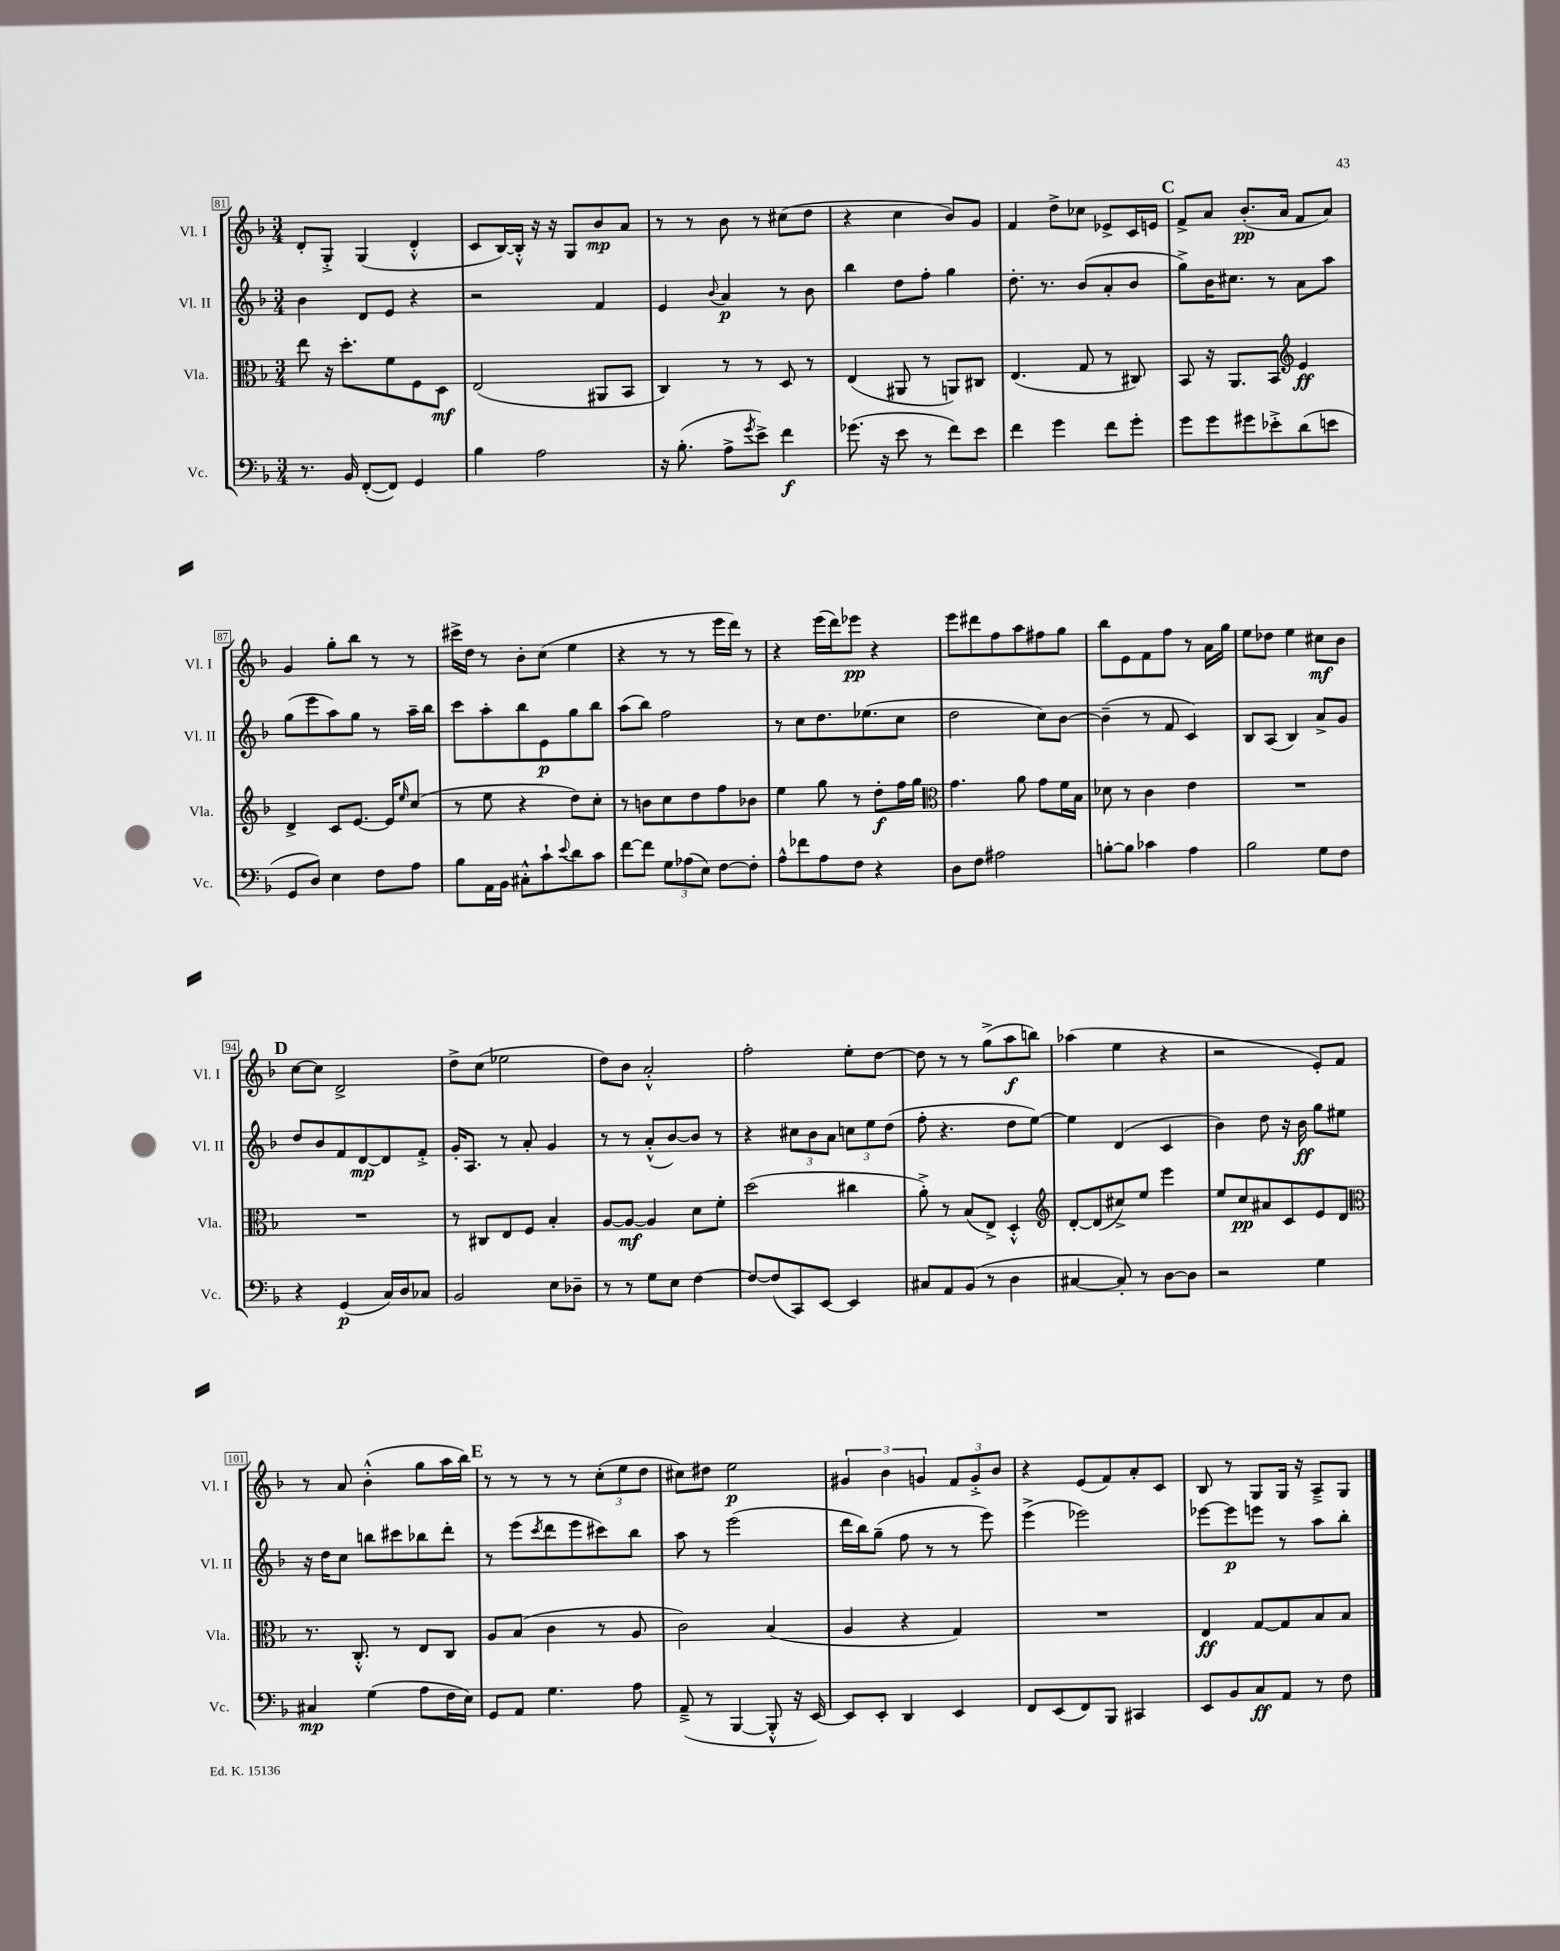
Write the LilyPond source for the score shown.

<<
\new StaffGroup <<
\new Staff = "s0" \with { instrumentName = "Vl. I" shortInstrumentName = "Vl. I" } {
    \clef treble \key f \major \numericTimeSignature \time 3/4
    d'8-. g8-.-> g4( d'4-.-^ |
    c'8 bes16~) bes16-.-^ r16 r16 g8 bes'8\mp a'8 |
    r8 r8 bes'8 r8 cis''8( d''8 |
    r4 c''4 bes'8) g'8 |
    f'4 d''8-> ces''8 ees'8-> c'16 e'16 |
    \mark \markup { \bold "C" } f'8-> a'8 bes'8.-.\pp( a'16 f'8 a'8) |
    g'4 g''8-. bes''8 r8 r8 |
    cis'''16-> d''16 r8 bes'8-. c''8( e''4 |
    r4 r8 r8 e'''16 d'''16) r8 |
    r4 e'''16( d'''16) ees'''8\pp r4 |
    e'''8 dis'''8 f''8 a''8 fis''8 g''8 |
    bes''8 e'8 f'8 f''8 r8 a'16 g''16 |
    e''8 des''8 e''4 cis''8\mf bes'8 |
    \mark \markup { \bold "D" } c''8~ c''8 d'2-> |
    d''8-> c''8( ees''2 |
    d''8) bes'8 a'2-.-^ |
    f''2-. e''8-. d''8~ |
    d''8 r8 r8 g''8->( a''8\f b''8) |
    aes''4( e''4 r4 |
    r2 e'8-.) f'8 |
    r8 a'8 bes'4-.-^( g''8 a''16 bes''16) |
    \mark \markup { \bold "E" } r8 r8 r8 r8 \tuplet 3/2 { c''8-.( e''8 d''8 } |
    cis''8) dis''8 e''2\p |
    \tuplet 3/2 { gis'4 bes'4 g'4 } \tuplet 3/2 { f'8 g'8-.-> bes'8 } |
    r4 e'8( f'8) a'8-. c'8 |
    bes8 r8 g8 g16 r16 a8---> g8 \bar "|." |
}
\new Staff = "s1" \with { instrumentName = "Vl. II" shortInstrumentName = "Vl. II" } {
    \clef treble \key f \major \numericTimeSignature \time 3/4
    bes'4 d'8 e'8 r4 |
    r2 f'4 |
    e'4 \appoggiatura { bes'8 } a'4\p r8 bes'8 |
    bes''4 d''8 f''8-. g''4 |
    d''8.-. r8. bes'8( a'8-. bes'8 |
    \mark \markup { \bold "C" } g''8->) bes'16 cis''8. r8 a'8 a''8 |
    g''8( e'''8 a''8) g''8 r8 a''16-- bes''16 |
    c'''8 a''8-. bes''8 e'8\p g''8 bes''8 |
    a''8( bes''8) f''2 |
    r8 c''8 d''8. ees''8.( c''8 |
    d''2 c''8) bes'8~ |
    bes'4--( r8 f'8 c'4) |
    bes8 a8( bes4) a'8-> g'8 |
    \mark \markup { \bold "D" } d''8 bes'8 f'8 d'8~\mp d'8 f'8-.-> |
    g'16-. a8. r8 a'8-. g'4 |
    r8 r8 a'8-.-^( bes'8~) bes'8 r8 |
    r4 \tuplet 3/2 { cis''8 bes'8 a'8 } \tuplet 3/2 { c''8 e''8 d''8( } |
    f''8-. r4. d''8 e''8~) |
    e''4 d'4( c'4 |
    bes'4) d''8 r16 bes'16\ff g''8 eis''8 |
    r16 d''16 c''8 b''8 cis'''8 bes''8 d'''8-. |
    \mark \markup { \bold "E" } r8 e'''8( \acciaccatura { c'''8 } d'''8 e'''8 cis'''8) bes''8 |
    a''8 r8 e'''2( |
    d'''16 bes''16) g''8--( f''8 r8 r8 e'''8) |
    e'''4->( ees'''2) |
    ees'''8~ ees'''8\p e'''8 r8 a''8 bes''8-. \bar "|." |
}
\new Staff = "s2" \with { instrumentName = "Vla." shortInstrumentName = "Vla." } {
    \clef alto \key f \major \numericTimeSignature \time 3/4
    e''8 r16 d''8.-. f'8 f8 d8\mf |
    e2( ais,8 bes,8 |
    c4) r8 r8 d8 r8 |
    e4( ais,8 r8 a,8) cis8 |
    e4.( g8 r8 cis8) |
    \mark \markup { \bold "C" } bes,8 r16 a,8. bes,8 \clef treble e'4\ff |
    d'4-> c'8 e'8.~ e'16 \grace { e''16 } c''8( |
    r8 e''8 r4 d''8) c''8-. |
    r8 b'8 c''8 d''8 f''8 bes'8 |
    e''4 g''8 r8 d''8-.\f f''16 g''16 |
    \clef alto g'4. a'8 g'8 f'16 bes16 |
    des'8 r8 c'4 e'4 |
    R2. |
    \mark \markup { \bold "D" } R2. |
    r8 cis8 e8 f8 bes4-. |
    a8~ a8~\mf a4 d'8 f'8-. |
    d''2( cis''4 |
    a'8-.->) r8 bes8( e8->) d4-.-^ |
    \clef treble d'8~-. d'8( cis''8->) e''8 e'''4 |
    e''8 c''8\pp ais'8 c'8 e'8 d'8 |
    \clef alto r8. c8.-.-^ r8 e8 c8 |
    \mark \markup { \bold "E" } a8 bes8( c'4 r8 a8 |
    c'2) bes4( |
    a4 r4 g4) |
    R2. |
    e4\ff g8~ g8 bes8 bes8 \bar "|." |
}
\new Staff = "s3" \with { instrumentName = "Vc." shortInstrumentName = "Vc." } {
    \clef bass \key f \major \numericTimeSignature \time 3/4
    r8. bes,16 f,8~-.( f,8) g,4 |
    bes4 a2 |
    r16 bes8.-.( a8-> \acciaccatura { g'8 } e'8->) f'4\f |
    ges'8.( r16 e'8 r8 f'8) e'8 |
    f'4 g'4 f'8 g'8-. |
    \mark \markup { \bold "C" } g'8 g'8 gis'8 ees'8-.-> d'8( e'8 |
    g,8 d8) e4 f8 a8 |
    bes8 a,16 bes,16 cis8-.-^ c'8-! \appoggiatura { e'8 } d'8 c'8 |
    f'8~ f'8 \tuplet 3/2 { g8 aes8( e8) } f8~ f8-. |
    a8-^ fes'8 a8 f8 r4 |
    d8 f8 ais2 |
    b8~-. b8 ces'4 a4 |
    bes2 g8 f8 |
    \mark \markup { \bold "D" } r4 g,4\p( c16) d16 ces8 |
    bes,2 e8 des8-- |
    r8 r8 g8 e8 f4~ |
    f8~ f8( c,8) e,8~ e,4 |
    cis8 a,8 bes,8( r8 d4 |
    cis4~ cis8-.) r8 d8~ d8 |
    r2 g4 |
    cis4\mp g4( a8 f16 e16) |
    \mark \markup { \bold "E" } g,8 a,8 g4. a8 |
    a,8--->( r8 bes,,4~ bes,,8-.-^ r16 e,16~) |
    e,8 e,8-. d,4 e,4 |
    f,8 e,8( f,8) bes,,8 cis,4 |
    e,8 bes,8 c8\ff a,8 r8 f8 \bar "|." |
}
>>
>>
\layout { \context { \Score currentBarNumber = #81 \override BarNumber.stencil = #(make-stencil-boxer 0.1 0.3 ly:text-interface::print) } }
